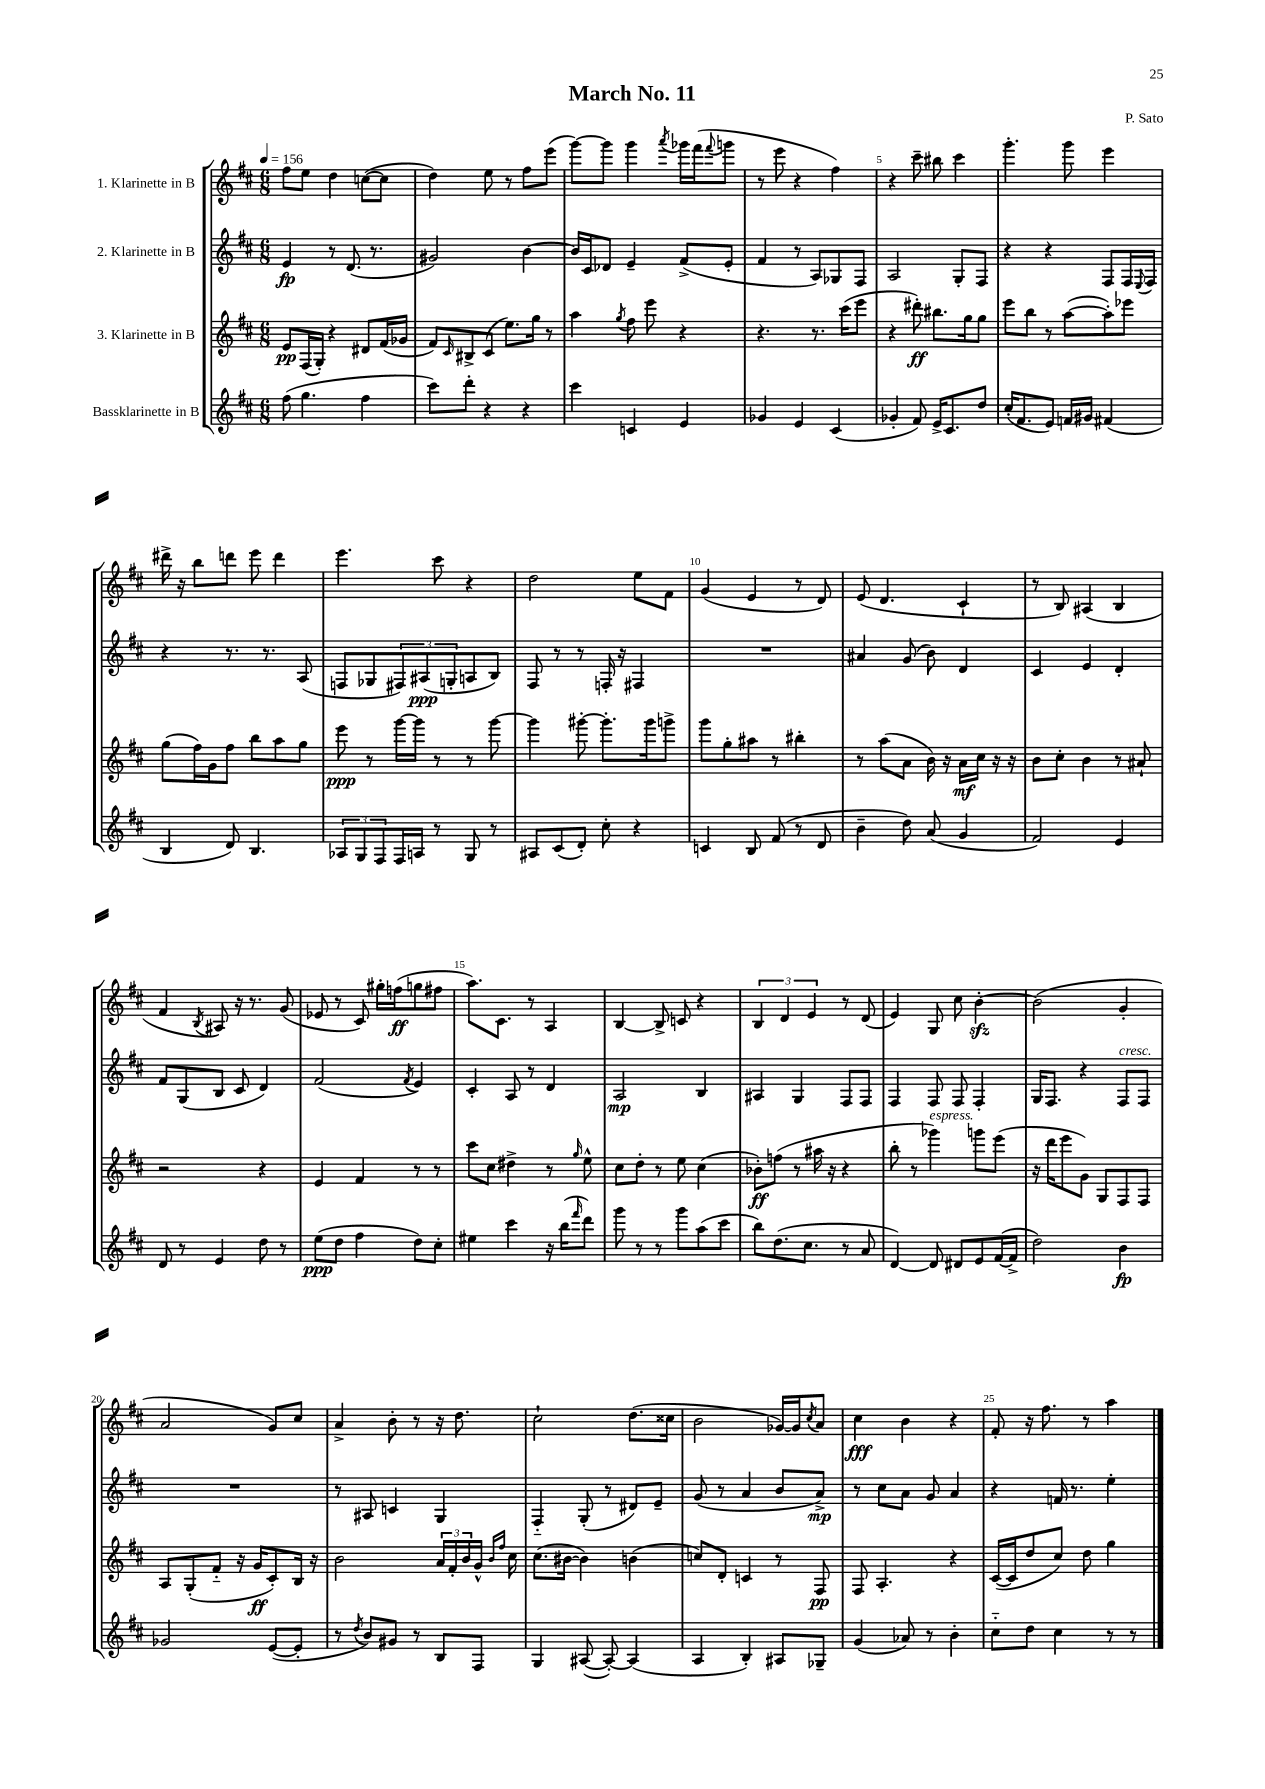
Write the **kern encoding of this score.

**kern	**dynam	**kern	**dynam	**kern	**dynam	**kern	**dynam
*part4	*part4	*part3	*part3	*part2	*part2	*part1	*part1
*staff4	*staff4	*staff3	*staff3	*staff2	*staff2	*staff1	*staff1
*I"Bassklarinette in B	*	*I"3. Klarinette in B	*	*I"2. Klarinette in B	*	*I"1. Klarinette in B	*
*clefG2	*	*clefG2	*	*clefG2	*	*clefG2	*
*k[f#c#]	*	*k[f#c#]	*	*k[f#c#]	*	*k[f#c#]	*
*M6/8	*	*M6/8	*	*M6/8	*	*M6/8	*
*MM156	*	*MM156	*	*MM156	*	*MM156	*
=1	=1	=1	=1	=1	=1	=1	=1
(8ff#\	.	8e/L	pp	4e/	fp	8ff#\L	.
4.gg\	.	(16F#/L	.	.	.	8ee\J	.
.	.	16G'/JJ)	.	.	.	.	.
.	.	4r	.	8r	.	4dd\	.
.	.	.	.	(8.d/	.	.	.
4ff#\	.	8d#X/L	.	.	.	([8ccn\L	.
.	.	.	.	8.r	.	.	.
.	.	(16f#/L	.	.	.	8cc\J]	.
.	.	16g-X/JJ	.	.	.	.	.
=2	=2	=2	=2	=2	=2	=2	=2
8ccc#\L)	.	8f#/L)	.	2g#X/)	.	4dd\)	.
.	.	16qqc#/	.	.	.	.	.
8ddd'\J	.	8B#X^/	.	.	.	.	.
4r	.	(8c#/J	.	.	.	8ee\	.
.	.	8.ee\L)	.	.	.	8r	.
4r	.	.	.	[4b\	.	8ff#\L	.
.	.	16gg\Jk	.	.	.	.	.
.	.	8r	.	.	.	(8eee\J	.
=3	=3	=3	=3	=3	=3	=3	=3
4ccc#\	.	4aa\	.	16b/LL]	.	[8ggg\L)	.
.	.	.	.	16c#/J	.	.	.
.	.	.	.	8d-X/J	.	8ggg\J]	.
.	.	8qgg/	.	.	.	.	.
4cn/	.	8ff#\	.	4e~/	.	4ggg\	.
.	.	8eee\	.	.	.	.	.
.	.	.	.	.	.	8qaaa/	.
4e/	.	4r	.	(8f#^/L	.	16ggg-X\LL	.
.	.	.	.	.	.	(16fff#\J	.
.	.	.	.	.	.	8qqfff#/	.
.	.	.	.	8e'/J	.	8gggn\J	.
=4	=4	=4	=4	=4	=4	=4	=4
4g-X/	.	4.r	.	4f#/	.	8r	.
.	.	.	.	.	.	8eee\	.
4e/	.	.	.	8r	.	4r	.
.	.	8.r	.	8A/L)	.	.	.
(4c#/	.	.	.	8G-X/	.	4ff#\)	.
.	.	(16ccc#\KL	.	.	.	.	.
.	.	8eee\J	.	8F#/J	.	.	.
=5	=5	=5	=5	=5	=5	=5	=5
4g-X'/	.	4r	.	2A/	.	4r	.
8f#/)	.	8ddd#X'\)	ff	.	.	8ccc#~\	.
16e^/KL	.	8.bb#X\L	.	.	.	8bb#X\	.
8.c#/	.	.	.	.	.	.	.
.	.	.	.	8G'/L	.	4ccc#\	.
.	.	16gg\k	.	.	.	.	.
8dd/J	.	8gg\J	.	8F#/J	.	.	.
=6	=6	=6	=6	=6	=6	=6	=6
(16cc#'/KL	.	8eee\L	.	4r	.	4.ggg'\	.
8.f#/	.	.	.	.	.	.	.
.	.	8bb\J	.	.	.	.	.
8e/J)	.	8r	.	4r	.	.	.
16fn/LL	.	([8aa\L	.	.	.	8ggg\	.
16g#X/JJ	.	.	.	.	.	.	.
(4f#X/	.	8aa'\])	.	8F#/L	.	4eee\	.
.	.	8eee-X\J	.	16F#/L	.	.	.
.	.	.	.	8qqE/	.	.	.
.	.	.	.	16F#/JJ	.	.	.
!!LO:LB:g=z
=7	=7	=7	=7	=7	=7	=7	=7
4B/	.	(8gg\L	.	4r	.	16ddd#X^\	.
.	.	.	.	.	.	16r	.
.	.	16ff#\L)	.	.	.	8bb\L	.
.	.	16g\J	.	.	.	.	.
8d/)	.	8ff#\J	.	8.r	.	8dddn\J	.
4.B/	.	8bb\L	.	.	.	8eee\	.
.	.	.	.	8.r	.	.	.
.	.	8aa\	.	.	.	4ddd\	.
.	.	8gg\J	.	(8A/	.	.	.
=8	=8	=8	=8	=8	=8	=8	=8
12A-X/L	.	8eee\	ppp	8Fn/L	.	4.eee\	.
12G/	.	.	.	.	.	.	.
.	.	8r	.	8G-X/	.	.	.
12F#/	.	.	.	.	.	.	.
16F#/L	.	[16ggg\LL	.	12F#X/)	.	.	.
16An/JJ	.	16ggg\JJ]	.	.	.	.	.
.	.	.	.	(12A#X/	ppp	.	.
8r	.	8r	.	.	.	8ccc#\	.
.	.	.	.	12Gn'/	.	.	.
8G/	.	8r	.	8An/	.	4r	.
8r	.	[8ggg\	.	8B/J)	.	.	.
=9	=9	=9	=9	=9	=9	=9	=9
8A#X/L	.	4ggg\]	.	8F#/	.	2dd\	.
(8c#/	.	.	.	8r	.	.	.
8d'/J)	.	[8ggg#X'\	.	8r	.	.	.
8cc#'\	.	8.ggg#'\L]	.	16Fn'/	.	.	.
.	.	.	.	16r	.	.	.
4r	.	.	.	4F#X/	.	8ee\L	.
.	.	16ggg#\k	.	.	.	.	.
.	.	8gggn^\J	.	.	.	8f#\J	.
=10	=10	=10	=10	=10	=10	=10	=10
4cn/	.	8ggg\L	.	2.r	.	(4g/	.
.	.	8gg'\	.	.	.	.	.
8B/	.	8aa#X\J	.	.	.	4e/	.
(8f#/	.	8r	.	.	.	.	.
8r	.	4bb#X'\	.	.	.	8r	.
8d/	.	.	.	.	.	8d/)	.
=11	=11	=11	=11	=11	=11	=11	=11
4b~\	.	8r	.	4a#X/	.	(8e/	.
.	.	(8aa\L	.	.	.	4.d/	.
8dd\)	.	8a\J	.	(8g/	.	.	.
(8a/	.	16b\)	.	8b\)	.	.	.
.	.	16r	.	.	.	.	.
4g/	.	16a\LL	mf	4d/	.	4c#`/	.
.	.	16cc#\JJ	.	.	.	.	.
.	.	16r	.	.	.	.	.
.	.	16r	.	.	.	.	.
=12	=12	=12	=12	=12	=12	=12	=12
2f#/)	.	8b\L	.	4c#/	.	8r	.
.	.	8cc#'\J	.	.	.	8B/)	.
.	.	4b\	.	4e/	.	(4A#X/	.
4e/	.	8r	.	4d'/	.	4B/	.
.	.	8a#X`/	.	.	.	.	.
!!LO:LB:g=z
=13	=13	=13	=13	=13	=13	=13	=13
8d/	.	2r	.	8f#/L	.	4f#/	.
8r	.	.	.	(8G/	.	.	.
.	.	.	.	.	.	8qB/	.
4e/	.	.	.	8B/J	.	8A#X/)	.
.	.	.	.	8c#/	.	16r	.
.	.	.	.	.	.	8.r	.
8dd\	.	4r	.	4d/)	.	.	.
8r	.	.	.	.	.	(8g/	.
=14	=14	=14	=14	=14	=14	=14	=14
(8ee\L	ppp	4e/	.	(2f#/	.	8e-X/	.
8dd\J	.	.	.	.	.	8r	.
4ff#\	.	4f#/	.	.	.	8c#/)	.
.	.	.	.	.	.	16gg#X'\LL	.
.	.	.	.	.	.	(16ffn\J	ff
.	.	.	.	8qf#/	.	.	.
8dd\L)	.	8r	.	4e/)	.	8ggn\	.
8cc#'\J	.	8r	.	.	.	8ff#X\J	.
=15	=15	=15	=15	=15	=15	=15	=15
4ee#X\	.	8ccc#\L	.	4c#'/	.	8.aa\L)	.
.	.	8cc#\J	.	.	.	.	.
.	.	.	.	.	.	8.c#\J	.
4ccc#\	.	4dd#X^\	.	8A/	.	.	.
.	.	.	.	8r	.	8r	.
16r	.	8r	.	4d/	.	4A/	.
(16bb\KL	.	.	.	.	.	.	.
16qqfff#/	.	16qqgg/	.	.	.	.	.
8ddd\J)	.	8ee^^\	.	.	.	.	.
=16	=16	=16	=16	=16	=16	=16	=16
8ggg\	.	8cc#\L	.	2A/	mp	[4B/	.
8r	.	8dd'\J	.	.	.	.	.
8r	.	8r	.	.	.	8B^/]	.
8ggg\L	.	8ee\	.	.	.	8cn/	.
(8aa\	.	(4cc#\	.	4B/	.	4r	.
8ccc#\J	.	.	.	.	.	.	.
=17	=17	=17	=17	=17	=17	=17	=17
8bb\L)	.	8b-X'\L)	ff	4A#X/	.	6B/	.
(8.dd\	.	(8ffn\J	.	.	.	.	.
.	.	.	.	.	.	6d/	.
.	.	8r	.	4G/	.	.	.
8.cc#\J	.	.	.	.	.	.	.
.	.	.	.	.	.	6e/	.
.	.	16aa#X\	.	.	.	.	.
.	.	16r	.	.	.	.	.
8r	.	4r	.	8F#/L	.	8r	.
8a/	.	.	.	8F#/J	.	(8d/	.
=18	=18	=18	=18	=18	=18	=18	=18
[4d/)	.	8bb'\	.	4F#/	.	4e/)	.
.	.	8r	.	.	.	.	.
!	!	!LO:TX:a:i:t=espress.	!	!	!	!	!
8d/]	.	4ggg-X\)	.	8F#/	.	8G/	.
8d#X/L	.	.	.	8F#/	.	8cc#\	.
8e/	.	8gggn\L	.	4F#'/	.	[4bzz'\	.
([16f#/L	.	(8eee\J	.	.	.	.	.
16f#^/JJ]	.	.	.	.	.	.	.
=19	=19	=19	=19	=19	=19	=19	=19
2dd\)	.	16r	.	16G/KL	.	(2b\]	.
.	.	16ddd\KL	.	8.F#/J	.	.	.
.	.	8eee\	.	.	.	.	.
.	.	8g\J)	.	4r	.	.	.
.	.	8G/L	.	.	.	.	.
!	!	!	!	!LO:TX:a:i:t=cresc.	!	!	!
4b\	fp	8F#/	.	8F#/L	.	4g'/	.
.	.	8F#/J	.	8F#/J	.	.	.
!!LO:LB:g=z
=20	=20	=20	=20	=20	=20	=20	=20
2g-X/	.	8A/L	.	2.r	.	2a/	.
.	.	(8G'/	.	.	.	.	.
.	.	8f#/J	.	.	.	.	.
.	.	16r	.	.	.	.	.
.	.	16g/KL	ff	.	.	.	.
([8e/L	.	8c#'/)	.	.	.	8g/L)	.
8e'/J]	.	16B/Jk	.	.	.	8cc#/J	.
.	.	16r	.	.	.	.	.
=21	=21	=21	=21	=21	=21	=21	=21
8r	.	2b\	.	8r	.	4a^/	.
8qdd/	.	.	.	.	.	.	.
8b/L)	.	.	.	8A#X/	.	.	.
8g#X/J	.	.	.	4cn/	.	8b'\	.
8r	.	.	.	.	.	8r	.
8B/L	.	24a/LL	.	4G/	.	16r	.
.	.	24f#'/	.	.	.	.	.
.	.	.	.	.	.	8.dd\	.
.	.	24b/	.	.	.	.	.
8F#/J	.	16g^^/JJ	.	.	.	.	.
.	.	16qqb/LL	.	.	.	.	.
.	.	16qqff#/JJ	.	.	.	.	.
.	.	16cc#\	.	.	.	.	.
=22	=22	=22	=22	=22	=22	=22	=22
4G/	.	(8.cc#\L	.	4F#/	.	2cc#`\	.
.	.	[16b#X\Jk	.	.	.	.	.
([8A#X/	.	4b#\])	.	(8G'/	.	.	.
8A#'/_)	.	.	.	8r	.	.	.
(4A#/]	.	(4bn\	.	8d#X/L)	.	(8.dd\L	.
.	.	.	.	8e~/J	.	.	.
.	.	.	.	.	.	16cc##X\Jk	.
=23	=23	=23	=23	=23	=23	=23	=23
4A/	.	8ccn/L)	.	(8g/	.	2b\	.
.	.	8d'/J	.	8r	.	.	.
4B'/)	.	4cn/	.	4a/	.	.	.
8A#X/L	.	8r	.	8b/L	.	[16g-X/LL)	.
.	.	.	.	.	.	16g-/J]	.
.	.	.	.	.	.	8qcc#/	.
8G-X~/J	.	8F#/	pp	8a^/J)	mp	8a/J	.
=24	=24	=24	=24	=24	=24	=24	=24
(4g/	.	8F#/	.	8r	.	4cc#\	fff
.	.	4.A'/	.	8cc#\L	.	.	.
8a-X/)	.	.	.	8a\J	.	4b\	.
8r	.	.	.	8g/	.	.	.
4b'\	.	4r	.	4a/	.	4r	.
=25	=25	=25	=25	=25	=25	=25	=25
8cc#\L	.	([16c#/LL	.	4r	.	8f#'/	.
.	.	16c#/J]	.	.	.	.	.
8dd\J	.	8dd/	.	.	.	16r	.
.	.	.	.	.	.	8.ff#\	.
4cc#\	.	8cc#/J)	.	16fn/	.	.	.
.	.	.	.	8.r	.	.	.
.	.	8dd\	.	.	.	8r	.
8r	.	4gg\	.	4ee'\	.	4aa\	.
8r	.	.	.	.	.	.	.
==	==	==	==	==	==	==	==
*-	*-	*-	*-	*-	*-	*-	*-
